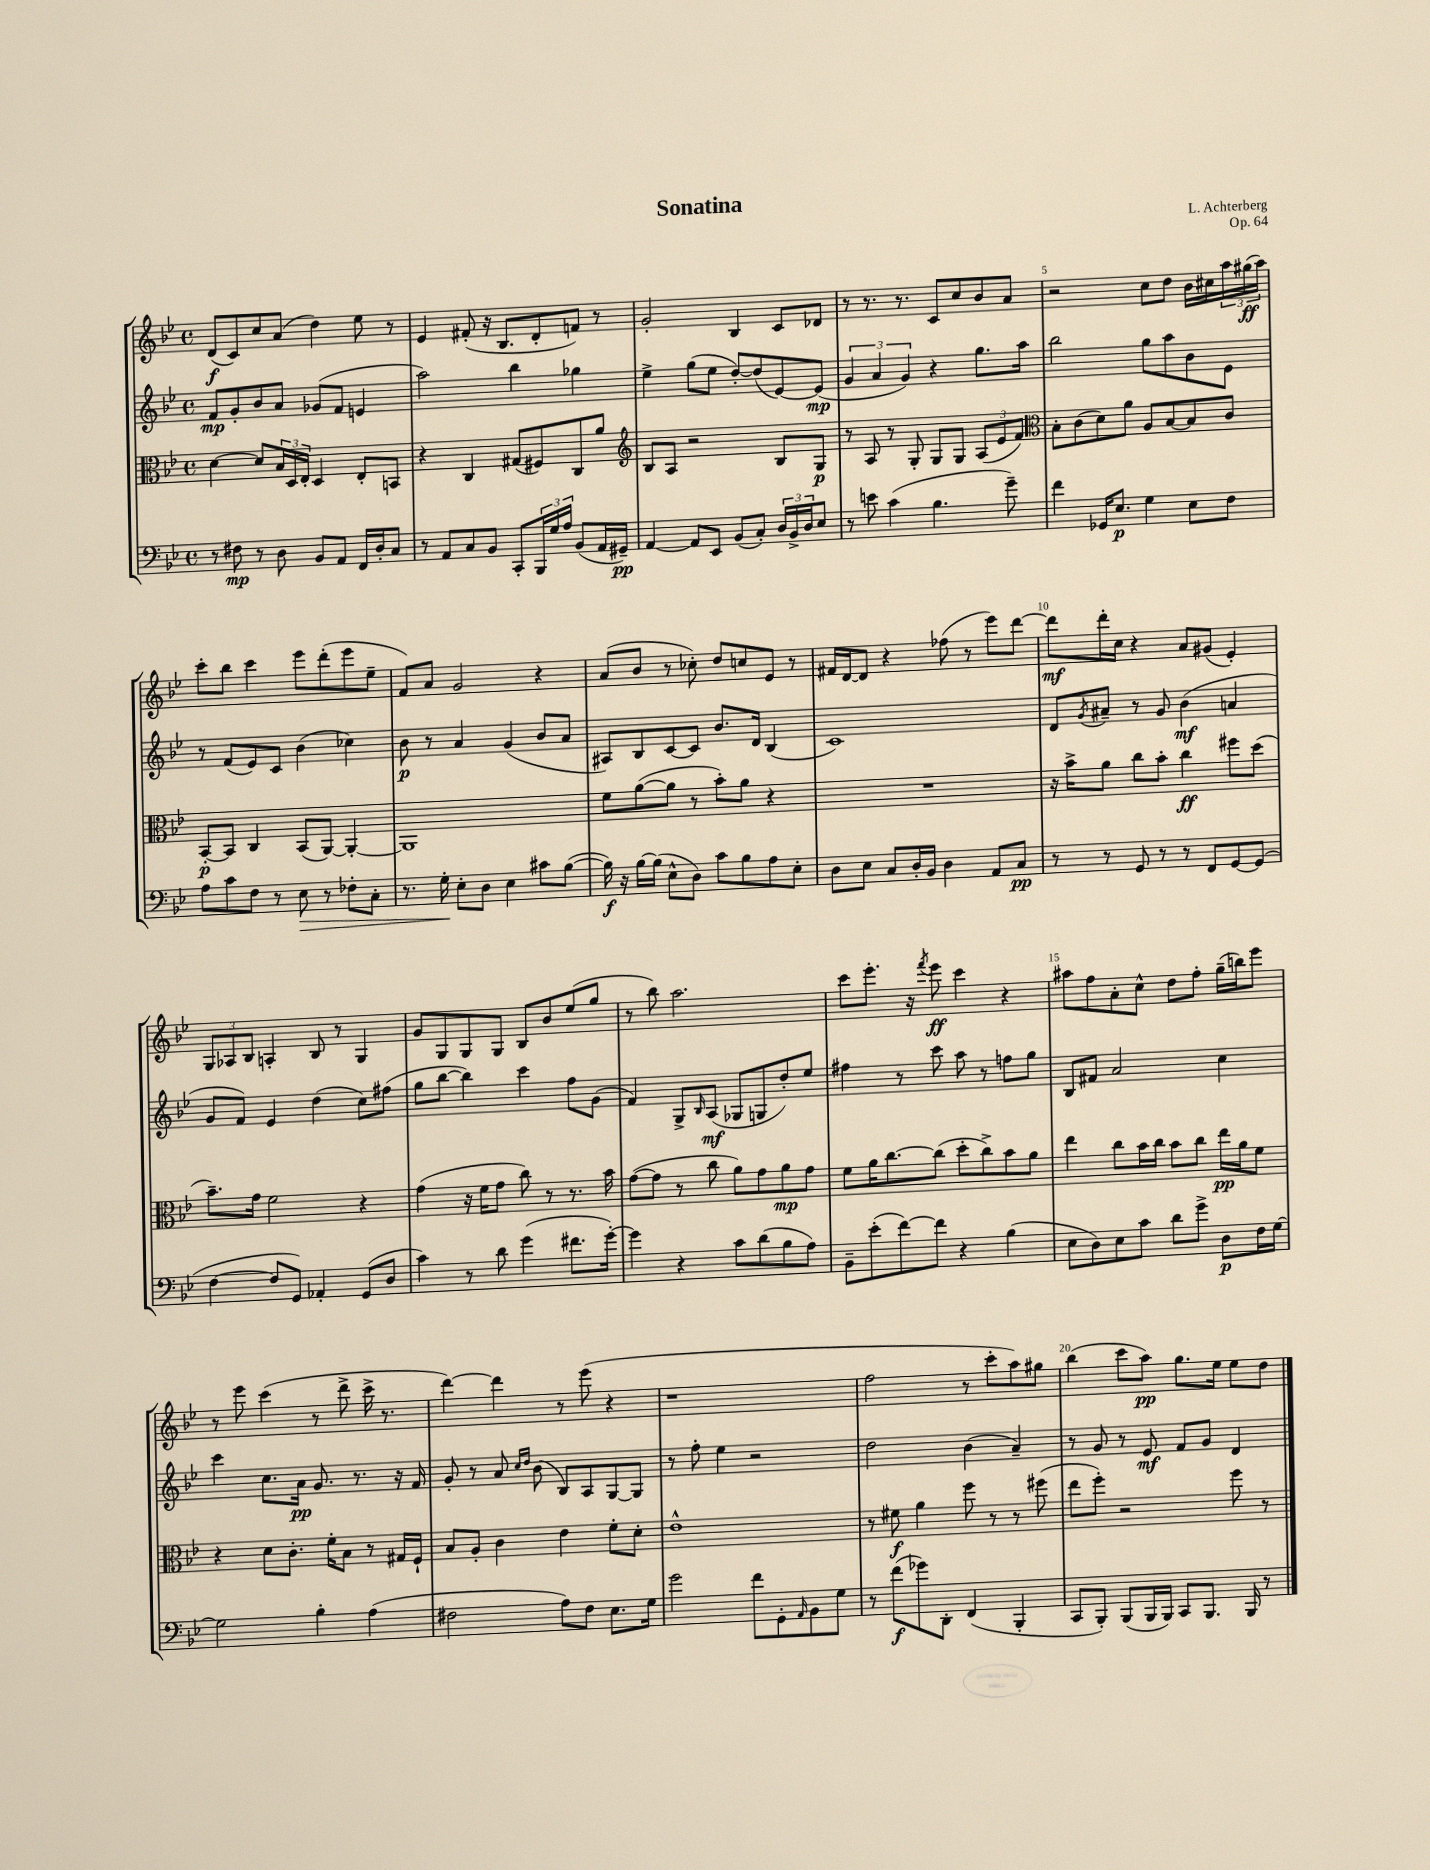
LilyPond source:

\header { title = "Sonatina" composer = "L. Achterberg" opus = "Op. 64" }
<<
\new StaffGroup <<
\new Staff = "s0" {
    \clef treble \key bes \major \defaultTimeSignature \time 4/4
    d'8\f( c'8) c''8 a'8( d''4) ees''8 r8 |
    ees'4 fis'8-.( r16 bes8. d'8-. f'8) r8 |
    g'2-. bes4 c'8 des'8 |
    r8 r8. r8. c'8 c''8 bes'8 a'8 |
    r2 c''8 d''8 bes'16 cis''16 \tuplet 3/2 { a''16 gis''16\ff( a''16) } |
    c'''8-. bes''8 c'''4 ees'''8 d'''8-.( ees'''8 ees''8-- |
    f'8) a'8 g'2 r4 |
    a'8( bes'8 r8 ces''8-.) d''8 c''8 ees'8 r8 |
    fis'16 d'16~ d'8 r4 fes''8( r8 ees'''8) d'''8~ |
    d'''8\mf d'''16-. c''16 r4 a'8 gis'8( ees'4-.) |
    \tuplet 3/2 { g8 aes8 bes8 } a4-. bes8 r8 g4 |
    g'8 g8 g8 g8 bes8 bes'8 ees''8( g''8 |
    r8 bes''8) a''2. |
    c'''8 ees'''8.-. r16 \acciaccatura { f'''8 } ees'''8\ff c'''4 r4 |
    ais''8 f''8 a'8-. c''8-^ d''8 f''8-. g''16--( b''16) ees'''8 |
    r8 ees'''8 c'''4( r8 d'''8-> c'''16-> r8. |
    d'''4~) d'''4 r8 ees'''8( r4 |
    r1 |
    f''2 r8 c'''8-. a''8) gis''8 |
    bes''4( c'''8 a''8\pp) g''8. ees''16 ees''8 d''8 \bar "|." |
}
\new Staff = "s1" {
    \clef treble \key bes \major \defaultTimeSignature \time 4/4
    f'8\mp g'8-. bes'8 a'8 ges'8( f'8 e'4 |
    a''2) bes''4 ges''4 |
    ees''4-> g''8( ees''8 d''8~-.) d''8( ees'8~) ees'8\mp( |
    \tuplet 3/2 { g'4 a'4 g'4) } r4 g''8. a''16 |
    bes''2 g''8 a''8 bes'8 ees'8 |
    r8 f'8( ees'8) c'8 bes'4( ces''4) |
    bes'8\p r8 a'4 g'4( bes'8 a'8 |
    ais8) bes8 c'8~ c'8 bes'8. d'16 bes4( |
    c'1) |
    d'8 \acciaccatura { g'8 } ais'8-- r8 g'8 bes'4\mf( a'4 |
    g'8 f'8) ees'4 d''4( c''8) fis''8( |
    g''8 bes''8~ bes''4) c'''4 f''8 g'8( |
    f'4) g8-> \grace { bes16 } a8\mf( ges8 g8 d''8-.) ees''8 |
    fis''4 r8 c'''8 a''8 r8 f''8 g''8 |
    bes8 fis'8 a'2 c''4 |
    c'''4 c''8. a'16\pp g'8. r8. r16 f'16 |
    g'8-. r8 a'8 \grace { c''16 d''16 } bes'8( bes8) a8 g8~ g8 |
    r8 f''8-. ees''4 r2 |
    d''2 bes'4( a'4--) |
    r8 g'8 r8 ees'8\mf f'8 g'8 d'4 \bar "|." |
}
\new Staff = "s2" {
    \clef alto \key bes \major \defaultTimeSignature \time 4/4
    d'4~ d'8 \tuplet 3/2 { bes16 d16 ees16-. } d4 ees8-. b,8 |
    r4 c4 gis8( fis8) c8 a'8 |
    \clef treble bes8 a8 r2 bes8 g8\p |
    r8 a8 r8 g8-. g8 g8 \tuplet 3/2 { a8( ees'8 f'8) } |
    \clef alto bes8-. c'8( d'8) a'8 a8 bes8~ bes8 c'8 |
    bes,8~-.\p bes,8 c4 bes,8( a,8~) a,4~-. |
    a,1 |
    f'8 a'8~( a'8 r8 bes'8-.) a'8 r4 |
    R1 |
    r16 bes'16-> a'8 c''8 bes'8-. c''4\ff fis''8 d''8( |
    bes'8.--) g'16 f'2 r4 |
    g'4( r16 f'16 g'8 c''8) r8 r8. bes'16 |
    g'8~( g'8 r8 c''8 a'8) g'8 a'8\mp g'8 |
    f'8 a'16 c''8.~ c''8( d''8-. c''8->) bes'8 a'8 |
    ees''4 c''8 bes'16 c''16 bes'8 c''8 ees''16\pp a'16 f'8 |
    r4 d'8 c'8.-. f'16-. bes8 r8 gis16 f16-! |
    bes8 a8-. c'4 ees'4 f'8-. d'8-. |
    ees'1-^ |
    r8 fis'8\f a'4 f''8 r8 r8 fis''8( |
    ees''8 f''8-.) r2 f''8 r8 \bar "|." |
}
\new Staff = "s3" {
    \clef bass \key bes \major \defaultTimeSignature \time 4/4
    r8 fis8\mp r8 d8 bes,8 a,8 f,16 d16-. c8 |
    r8 a,8 c8 bes,8 c,8-. \tuplet 3/2 { bes,,16 g16 a16 } bes,8( a,16 gis,16--\pp) |
    a,4~ a,8 ees,8 bes,8( c8-.) \tuplet 3/2 { d16 bes,16-> d16 } ees8 |
    r8 e'8 c'4( bes4. g'8--) |
    f'4 ges,16 ees8.\p g4 ees8 f8 |
    a8 c'8 f8 r8 ees8\> r8 fes8-. c8-. |
    r8. g16-.\! ees8-. d8 ees4 cis'8 bes8~( |
    bes16\f) r16 bes16~ bes16( ees8-^ d8) c'8 bes8 a8 ees8-. |
    d8 ees8 c8 d16-. bes,16 d4 a,8 c8\pp |
    r8 r8 g,8 r8 r8 f,8 g,8~ g,8( |
    f4~ f8 g,8) aes,4-. g,8( d8 |
    c'4) r8 d'8 g'4( fis'8. g'16~-.) |
    g'4 r4 c'8 d'8( bes8 a8) |
    bes,8-- ees'8-.( f'8~) f'8 r4 bes4( |
    ees8 d8) ees8 c'8 d'8 g'8-> d8\p f16 g16~ |
    g2 bes4-. a4( |
    fis2 a8) fis8 ees8. g16 |
    g'2 f'8 g,8-. \grace { a,16 } bes,8 g8 |
    r8 f'8\f( ges'8) d,8-. f,4( bes,,4-. |
    c,8 bes,,8-.) bes,,8( bes,,16 bes,,16) c,8 bes,,8. bes,,16 r8 \bar "|." |
}
>>
>>
\layout { \context { \Score \override BarNumber.break-visibility = ##(#f #t #t) barNumberVisibility = #(every-nth-bar-number-visible 5) } }
